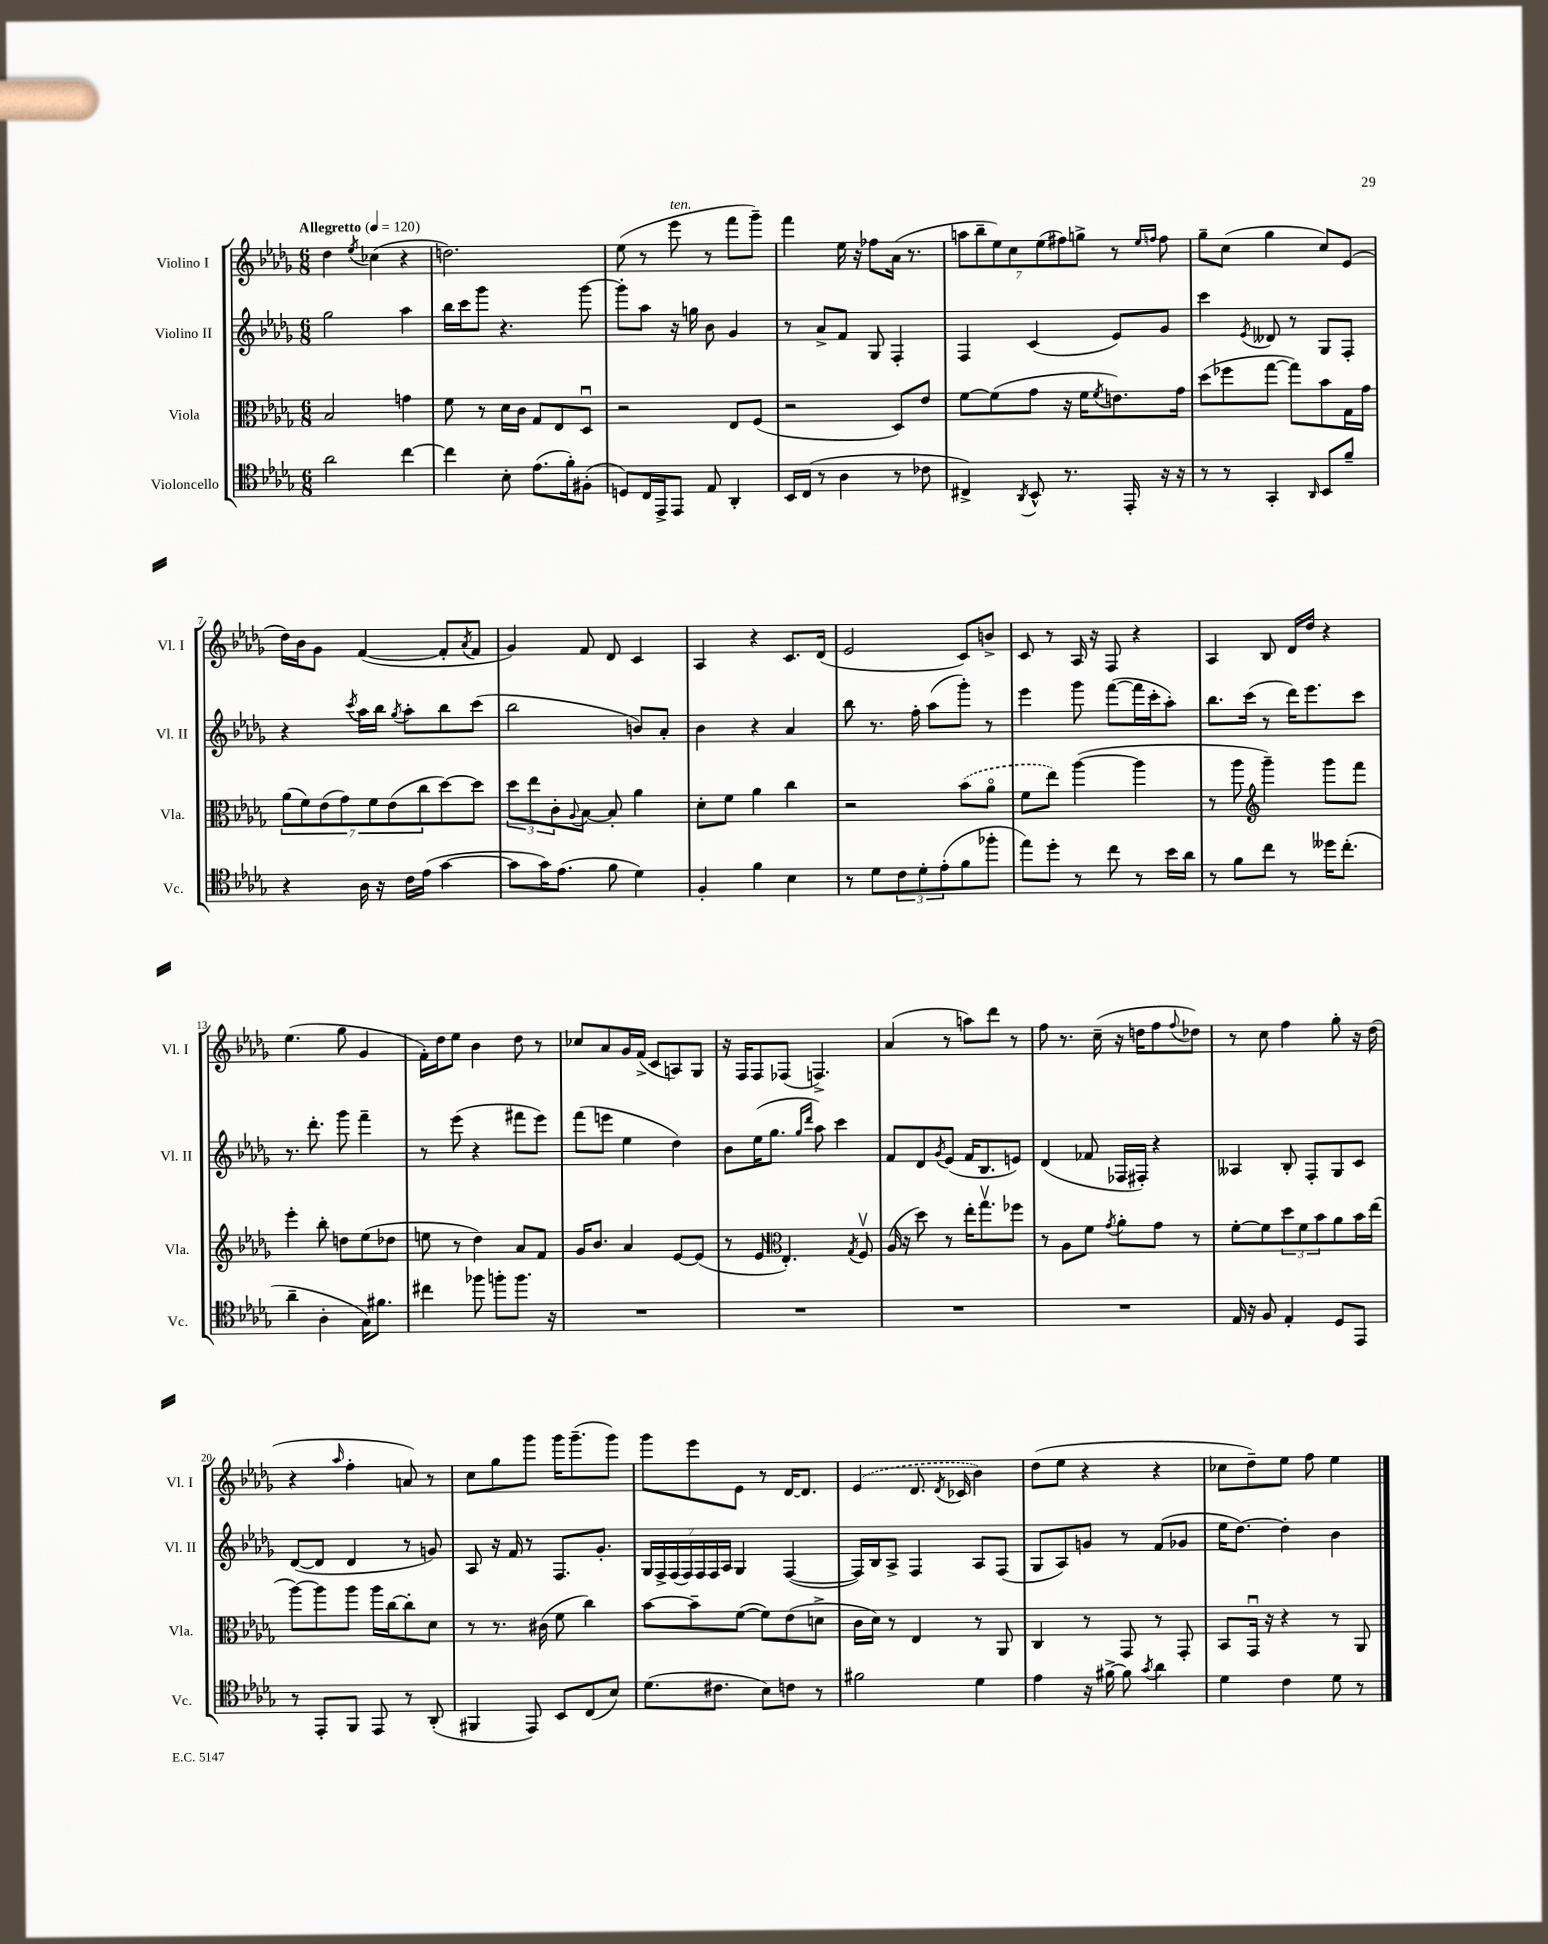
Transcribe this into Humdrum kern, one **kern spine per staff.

**kern	**kern	**kern	**kern
*staff4	*staff3	*staff2	*staff1
*clefC4	*clefC3	*clefG2	*clefG2
*k[b-e-a-d-g-]	*k[b-e-a-d-g-]	*k[b-e-a-d-g-]	*k[b-e-a-d-g-]
*M6/8	*M6/8	*M6/8	*M6/8
*MM120	*MM120	*MM120	*MM120
2a-	2B-	2gg-	4dd-
.	.	.	8qee-
.	.	.	(4cc-
[4cc	4g	4aa-	4r
=	=	=	=
4cc]	8f	16bb-	2.dd)
.	.	16ccc	.
.	8r	8ggg-	.
8B-'	16d-	4.r	.
.	16c	.	.
(8.e-	8G-	.	.
.	8E-	.	.
16f')	.	.	.
(8F#'	8D-u	[8ggg-	.
=	=	=	=
8D)	2r	8ggg-']	(8ee-
16C	.	8aa-	8r
16EE-^	.	.	.
8EE-	.	16r	8eee-
.	.	16gg	.
8E-	.	8b-	8r
4AA-'	8E-	4g-	8fff
.	(8F	.	8ggg-~)
=	=	=	=
16BB-	2r	8r	4fff
(16C	.	.	.
8r	.	8a-^	.
4A-	.	8f	16ee-
.	.	.	16r
.	.	8G-	8ff-
8r	8D-)	4F'	(16a-
.	.	.	8.r
8c-	8e-	.	.
=	=	=	=
4C#^)	[8f	4F	14aa
.	.	.	14bb-~
.	(8f]	.	.
.	.	.	14ee-)
.	.	.	14cc
8qAA-	.	.	.
8BB-^^	8g-	(4c	.
.	.	.	(14ee-
.	.	.	14ff#)
8.r	16r	.	.
.	.	.	14gg^
.	16f	.	.
.	8qf	.	.
.	8.e)	8e-)	8r
16EE-'	.	.	.
.	.	.	16qqee-
.	.	.	16qqff
16r	.	8g-	8ff
16r	16g-	.	.
=	=	=	=
8r	(8dd-	4ccc	8gg-~
8r	8ff-	.	(8cc
.	.	8qe-	.
4GG-'	[8gg-	8d--	4gg-
.	8gg-])	8r	.
16qqAA-	.	.	.
8BB-	8b-	8G-	8cc)
8f~	16G-	8F'	(8e-
.	16g-	.	.
=	=	=	=
4r	(14a-	4r	16dd-)
.	.	.	16b-
.	14f)	.	.
.	.	.	8g-
.	(14e-	.	.
.	14g-)	.	.
.	.	8qccc	.
16A-	.	16aa-	([4f
.	14f	.	.
16r	.	16bb-	.
.	(14e-	.	.
.	.	8qgg-	.
16c	.	8aa-'	.
.	14cc	.	.
(16e-	.	.	.
[4g-	[8dd-)	8bb-	8f']
.	.	.	8qa-
.	8dd-]	(8ccc	8f
=	=	=	=
8g-]	12dd-	2bb-	4g-)
.	12ee-	.	.
16g-)	.	.	.
.	12c'	.	.
(8.e-	.	.	.
.	8qqA-	.	.
.	[8B-	.	8f
8f	8B-']	.	8d-
4d-)	4a-	8b)	4c
.	.	8a-'	.
=	=	=	=
4F'	8d-'	4b-	4A-
.	8f	.	.
4f	4a-	4r	4r
4B-	4cc	4a-	8.c
.	.	.	(16d-
=	=	=	=
8r	2r	8bb-	2e-
8d-	.	8.r	.
12c	.	.	.
.	.	16ff'	.
12d-'	.	.	.
.	.	(8aa-	.
(12e-'	.	.	.
8f	(8b-	8ggg-')	8c)
8ff-'	8a-o	8r	8b^
=	=	=	=
8ee-)	8f	4eee-	8c
8dd-'	8ee-)	.	8r
8r	([4aa-	8ggg-	16A-
.	.	.	16r
8cc	.	([8fff	8F
8r	4aa-]	16fff]	4r
.	.	16ccc'	.
16b-	.	8aa-')	.
16a-	.	.	.
=	=	=	=
8r	8r	8.bb-	4A-
8f	8aa-	.	.
.	.	(16ccc	.
*	*clefG2	*	*
8cc	4ggg-~)	8r	8B-
8r	.	16ddd-)	16d-
.	.	8.eee-	16dd-
16dd--	8ggg-	.	4r
(8.cc'	.	.	.
.	8fff	8ccc	.
=	=	=	=
4a-~	4eee-'	8.r	(4.ee-
.	.	8.ddd-'	.
4A-'	8bb-'	.	.
.	8dd	8ggg-	8gg-
16G-)	(8ee-	4fff~	4g-
8.f#	.	.	.
.	8dd-	.	.
=	=	=	=
4cc#	8ee	8r	16f')
.	.	.	16dd-
.	8r	(8eee-	8ee-
8ff-	4dd-)	4r	4b-
8ff'	.	.	.
8.ff	8a-	8fff#	8dd-
.	8f	8eee-)	8r
16r	.	.	.
=	=	=	=
2.r	16g-	(8fff	8cc-
.	8.b-	.	.
.	.	8eee	8a-
.	4a-	4ee-	16g-
.	.	.	(16f^
.	.	.	8c
.	[8e-	4dd-)	8A)
.	(8e-]	.	8G-
=	=	=	=
2.r	8r	8b-	16r
.	.	.	16F
.	8e-	(16ee-	8F
.	.	8.gg-	.
*	*clefC3	*	*
.	4.E-')	.	(8F-
.	.	16qqgg-	.
.	.	16qqddd-	.
.	.	8aa-)	4.F^)
.	.	4ccc	.
.	8qG-	.	.
.	8Fv	.	.
=	=	=	=
2.r	(16A-	8f	(4a-
.	16r	.	.
.	8dd-)	8d-	.
.	.	8qg-	.
.	8r	(8e-	8r
.	16ee-'	16f	8aa)
.	8.gg-v	8.B-	.
.	.	.	8ddd-
.	8ff-	8e)	8r
=	=	=	=
2.r	8r	(4d-	8ff
.	8A-	.	8.r
.	8f	8f-	.
.	.	.	(16cc~
.	8qg-	.	.
.	8a-'	16F-	16r
.	.	16F#')	16dd
.	8g-	4r	8ff
.	.	.	8qqff
.	8r	.	8dd-)
=	=	=	=
16E-	[8f'	4A--	8r
16r	.	.	.
8F	8f]	.	8cc
4E-'	12dd-	8B-'	4ff
.	12f	.	.
.	.	8F'	.
.	12b-	.	.
8D-	8a-	8G-	8gg-'
8EE-	16b-	8c	16r
.	(16ee-	.	(16dd-
=	=	=	=
8r	[8aa-)	([8d-	4r
8EE-'	8aa-]	8d-]	.
.	.	.	16qqaa-
8FF	8aa-	4d-	4ff'
8EE-	16aa-	.	.
.	[16cc	.	.
8r	8cc']	8r	8a)
(8AA-'	8d-	8g)	8r
=	=	=	=
4FF#	8r	8A-	8cc
.	8.r	16r	8gg-
.	.	16f	.
8EE-)	.	8r	8ggg-
.	(16c#	.	.
8BB-	8f	8.F	16ggg-
.	.	.	(8.ggg-~
(8C	4cc)	.	.
.	.	8.g-'	.
8B-)	.	.	8ggg-)
=	=	=	=
(8.d-	[8b-	28G-	8ggg-
.	.	28F^	.
.	.	(28F	.
.	.	28F)	.
.	8b-~]	.	8eee-
.	.	28F	.
.	.	28F	.
8.c#	.	.	.
.	.	28A-	.
.	([8f	4G-	8e-
8B-)	8f])	.	8r
8c	(8e-	([4F	[16d-
.	.	.	8.d-]
8r	8d^	.	.
=	=	=	=
2f#	16c	16F])	(4e-
.	16d-)	16B-	.
.	8r	8A-^	.
.	4E-	4F	8.d-
.	.	.	8qd-
.	.	.	16c-
4d-	8r	8A-	4b-)
.	8AA-	(8F	.
=	=	=	=
4e-	4C	8G-	(8dd-
.	.	8A-)	8ee-
16r	8r	8g	4r
[16f#^	.	.	.
8f#]	8GG-	8r	.
8qg-	.	.	.
4a-	8r	(8f	4r
.	8GG-'	8g-	.
=	=	=	=
4d-	8BB-	16ee-	8cc-
.	.	[8.dd-)	.
.	16GG-u	.	8dd-~)
.	16r	.	.
4c	4r	4dd-']	8ee-
.	.	.	8ff
8d-	8r	4b-	4ee-
8r	8AA-	.	.
==	==	==	==
*-	*-	*-	*-
